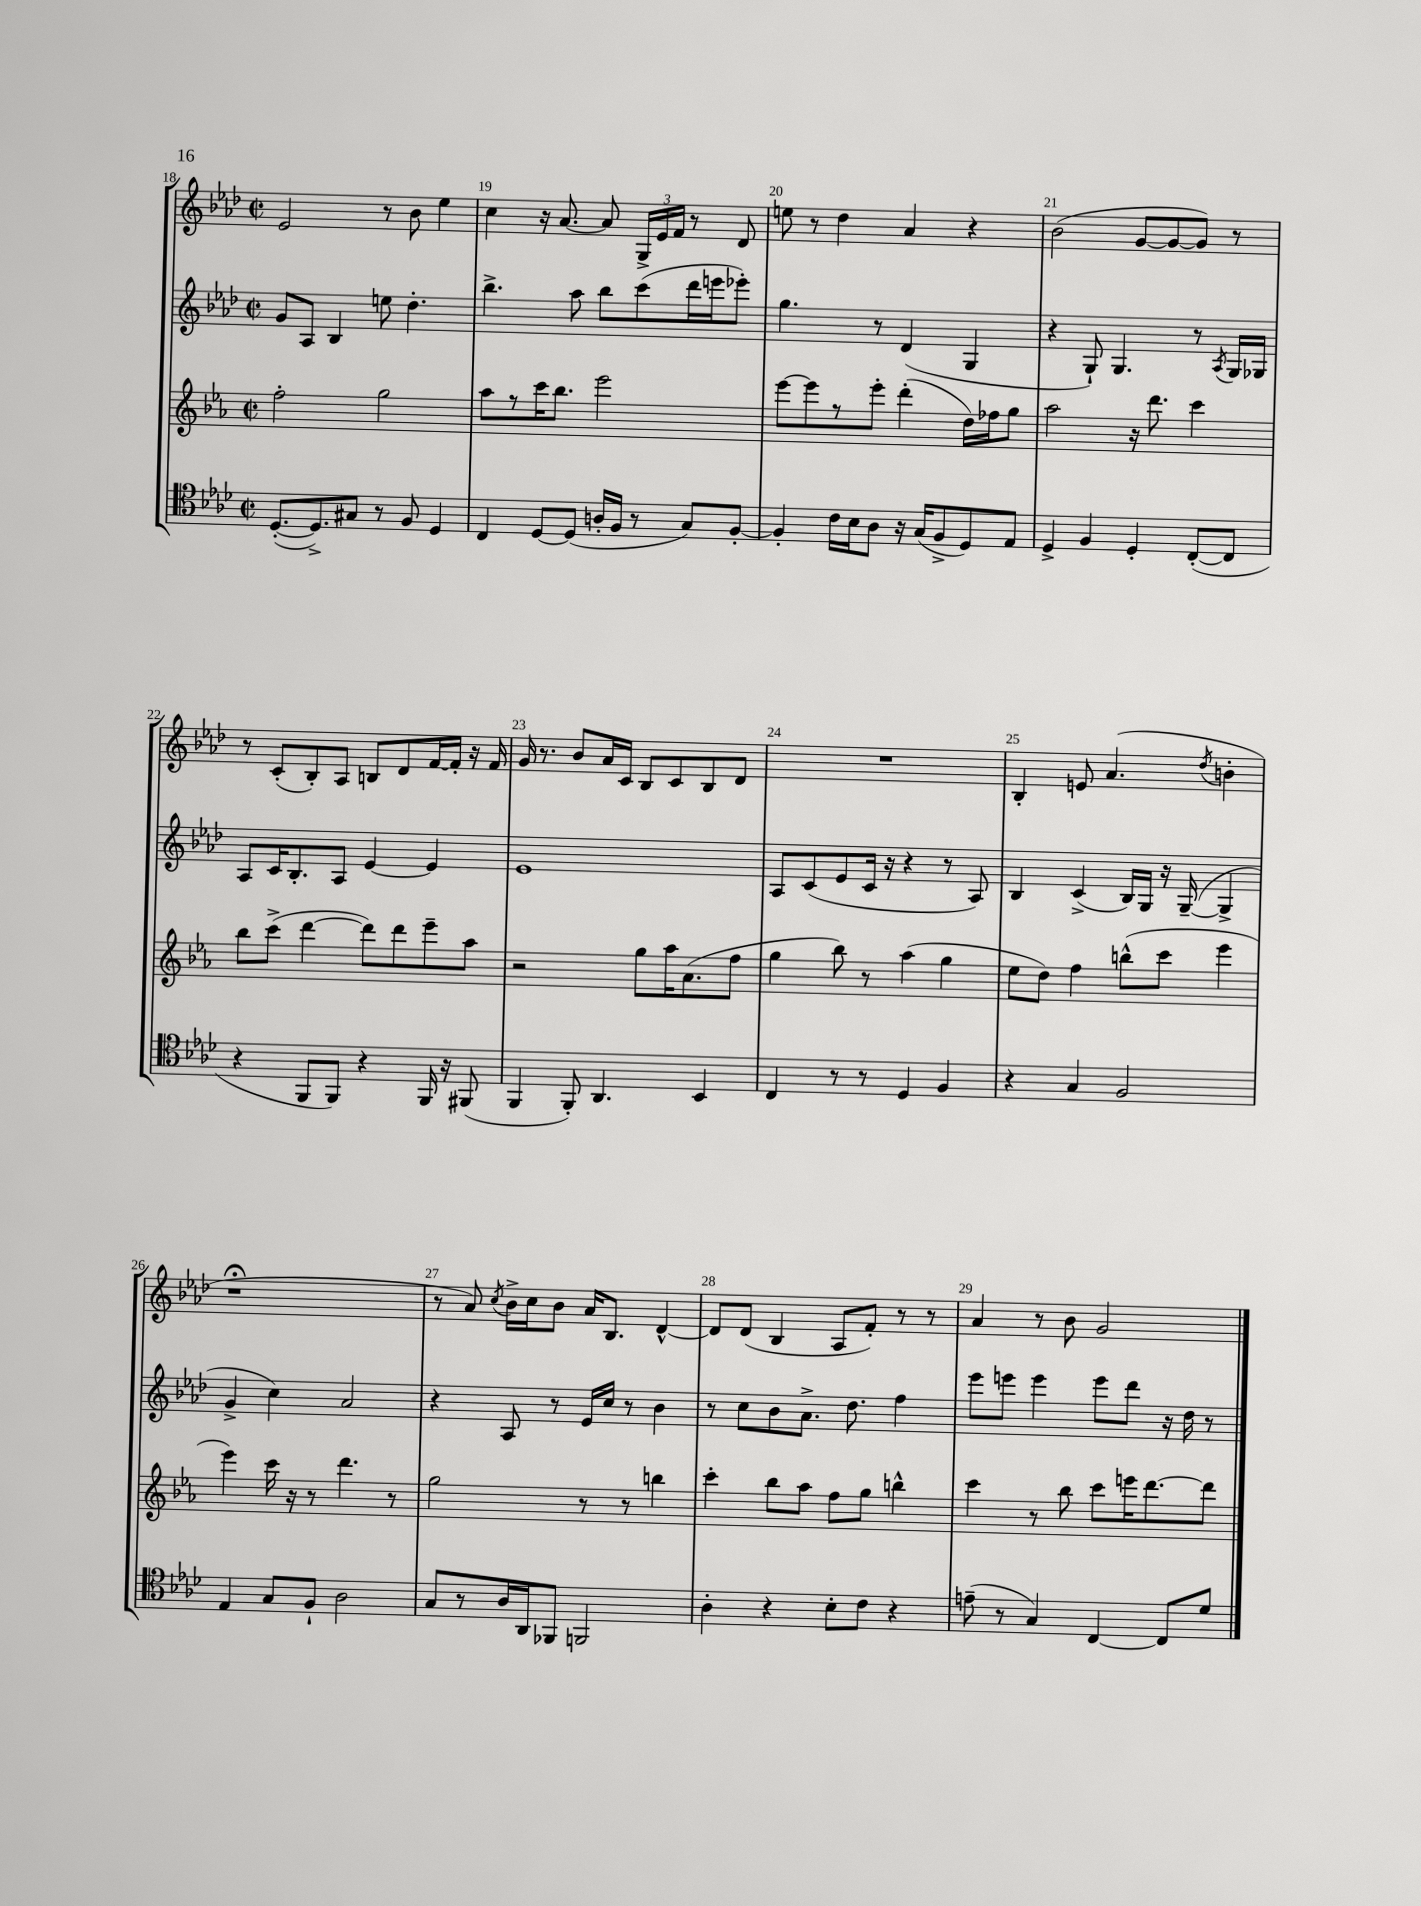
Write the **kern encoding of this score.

**kern	**kern	**kern	**kern
*staff4	*staff3	*staff2	*staff1
*clefC4	*clefG2	*clefG2	*clefG2
*k[b-e-a-d-]	*k[b-e-a-]	*k[b-e-a-d-]	*k[b-e-a-d-]
*M2/2	*M2/2	*M2/2	*M2/2
*met(c|)	*met(c|)	*met(c|)	*met(c|)
([8.D-'	2ff'	8g	2e-
.	.	8A-	.
8.D-^])	.	.	.
.	.	4B-	.
8G#	.	.	.
8r	2gg	8ee	8r
8F	.	4.dd-'	8b-
4D-	.	.	4ee-
=	=	=	=
4C	8aa-	4.bb-^	4cc
.	8r	.	.
[8D-	16ccc	.	16r
.	8.bb-	.	[8.a-
(8D-]	.	8aa-	.
16A'	2eee-	8bb-	8a-]
16F	.	.	.
8r	.	(8ccc	24G^
.	.	.	24e-
.	.	.	24f
8G)	.	16ddd-	8r
.	.	16eee	.
[8F'	.	8eee-')	8d-
=	=	=	=
4F']	[8eee-	4.gg	8ee
.	8eee-]	.	8r
16c	8r	.	4dd-
16B-	.	.	.
8A-	8eee-'	8r	.
16r	(4ddd'	(4d-	4a-
(16G	.	.	.
8F^	.	.	.
8D-)	16dd)	4G	4r
.	16ff-	.	.
8E-	8gg	.	.
=	=	=	=
4D-^	2aa-	4r	(2b-
4F	.	8G`)	.
.	.	4.G	.
4D-'	16r	.	[8g
.	8.ddd	.	.
.	.	.	8g_
([8C'	4ccc	8r	8g])
.	.	8qA-	.
8C]	.	16G	8r
.	.	16G-	.
=	=	=	=
4r	8bb-	8A-	8r
.	(8ccc^	16c	(8c'
.	.	8.B-'	.
8FF	[4ddd	.	8B-')
8FF)	.	8A-	8A-
4r	8ddd])	[4e-	8B
.	8ddd	.	8d-
16FF	8eee-~	4e-]	[16f
16r	.	.	16f']
(8FF#	8aa-	.	16r
.	.	.	16f
=	=	=	=
4FF	2r	1e-	16g
.	.	.	8.r
8FF')	.	.	8b-
4.AA-	.	.	16a-
.	.	.	16c
.	8gg	.	8B-
.	16aa-	.	8c
.	(8.a-	.	.
4BB-	.	.	8B-
.	8ff	.	8d-
=	=	=	=
4C	4gg	8A-	1r
.	.	(8c	.
8r	8bb-)	8e-	.
8r	8r	16c	.
.	.	16r	.
4D-	(4aa-	4r	.
4F	4gg	8r	.
.	.	8A-)	.
=	=	=	=
4r	8ee-	4B-	4B-'
.	8dd)	.	.
4G	4ff	(4c^	8e
.	.	.	(4.a-
2F	(8bb^^	16B-)	.
.	.	16G	.
.	8ccc	16r	.
.	.	([16G~	.
.	.	.	8qdd-
.	4eee-	4G^]	4b'
=	=	=	=
4E-	4eee-)	4g^	1r;
8G	16ccc	4cc)	.
.	16r	.	.
8F`	8r	.	.
2A-	4.ddd	2a-	.
.	8r	.	.
=	=	=	=
8G	2gg	4r	8r
8r	.	.	8a-)
.	.	.	8qcc
16A-	.	8A-	16b-^
16AA-	.	.	16cc
8FF-	.	8r	8b-
2FF	8r	16e-	16a-
.	.	16cc	8.B-
.	8r	8r	.
.	4bb	4b-	[4d-^^
=	=	=	=
4A-'	4ccc'	8r	8d-]
.	.	8cc	(8d-
4r	8bb-	8b-	4B-
.	8aa-	8.a-^	.
8B-'	8ff	.	8A-
.	.	8.dd-	.
8c	8gg	.	8f')
4r	4bb^^	4ff	8r
.	.	.	8r
=	=	=	=
(8e~	4ccc	8eee-	4a-
8r	.	8eee	.
4G)	8r	4eee	8r
.	8bb-	.	8b-
[4C	8ccc	8eee	2g
.	16eee	8ddd-	.
.	[8.ddd	.	.
8C]	.	16r	.
.	.	16dd-	.
8d-	8ddd]	8r	.
==	==	==	==
*-	*-	*-	*-
